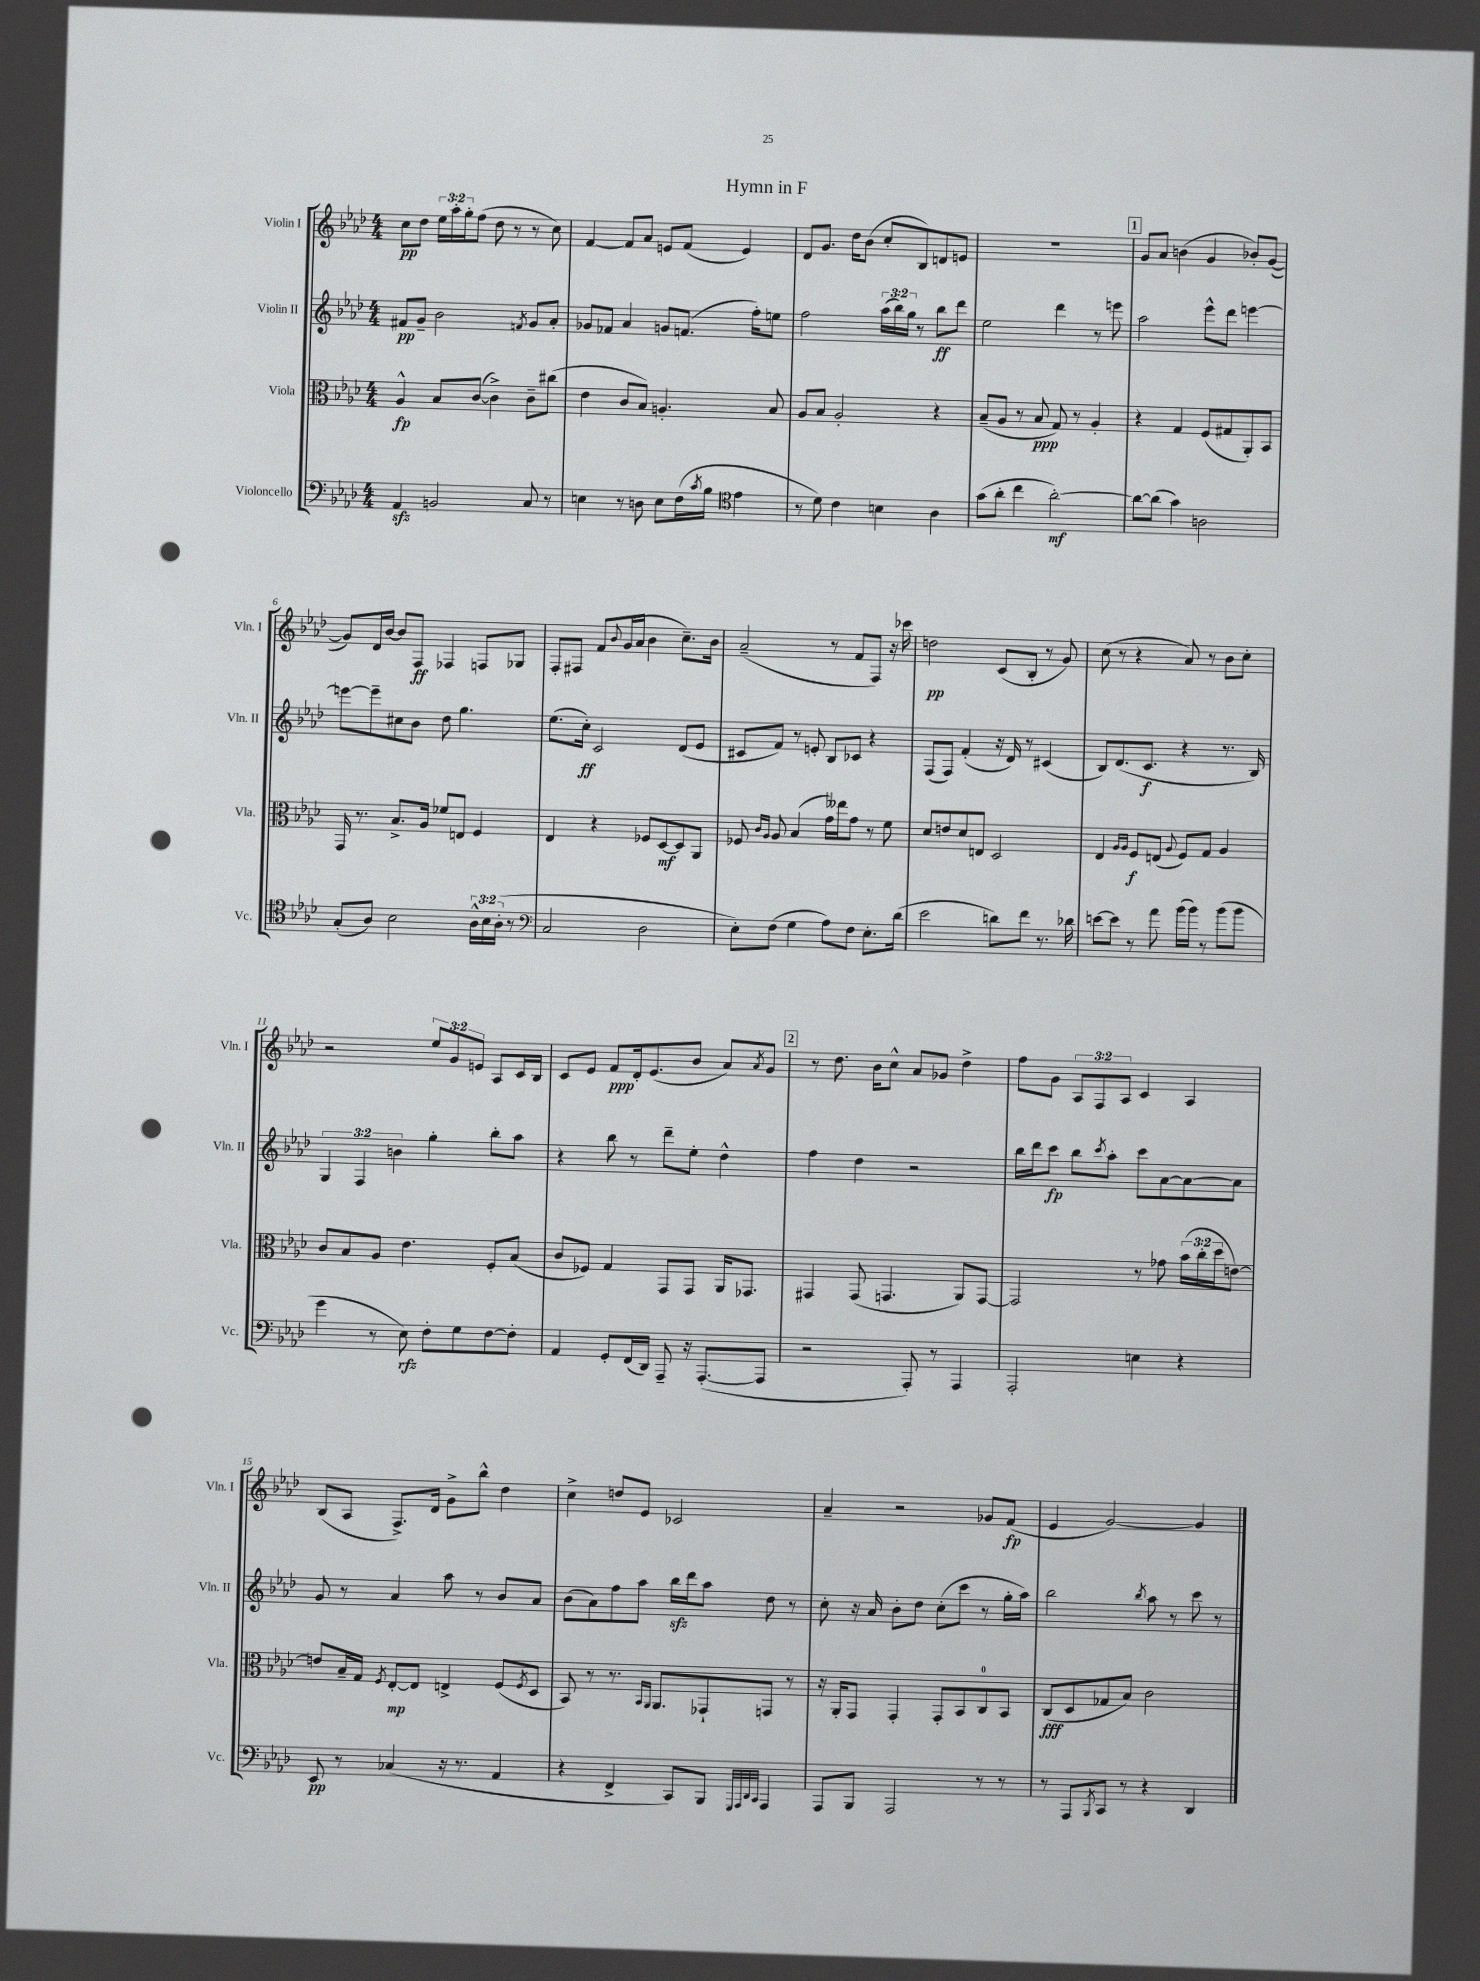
\header { title = "Hymn in F" }
<<
\new StaffGroup <<
\new Staff = "s0" \with { instrumentName = "Violin I" shortInstrumentName = "Vln. I" } {
    \clef treble \key aes \major \numericTimeSignature \time 4/4 \override Staff.TupletNumber.text = #tuplet-number::calc-fraction-text
    c''8\pp des''8 \tuplet 3/2 { ees''16 aes''16-. g''16-. } f''8( des''8 r8 r8 c''8) |
    f'4~ f'8 aes'8 e'8 f'8( e'4) |
    des'8 g'8. des''16 bes'8( c''8-. bes8) d'8 e'8 |
    R1 |
    \mark \markup { \box "1" } g'8 aes'8 b'4( g'4 bes'8-.) g'8~( |
    g'8) des'16 bes'16~ bes'8 f8\ff fes4 f8 ges8 |
    f8-. fis8 f'8 \appoggiatura { bes'8 } g'16( aes'16 bes'4 c''8.--) bes'16 |
    aes'2--( r8 f'8 f8) r16 ces'''16 |
    d''2\pp c'8( bes8-. r8 g'8) |
    c''8( r8 r4 aes'8) r8 bes'8 c''8-. |
    r2 \tuplet 3/2 { ees''8 g'8 e'8 } aes8 c'16 bes16 |
    c'8 ees'8 f'8\ppp des'16-. ees'8.( bes'8 aes'8) \acciaccatura { aes'8 } g'8 |
    \mark \markup { \box "2" } r8 des''8. bes'16 c''8-^ aes'8 ges'8 des''4-> |
    f''8 g'8 \tuplet 3/2 { aes8 f8 aes8 } c'4 aes4 |
    bes8( aes8 f8.->) des'16 g'8-> bes''8-^ des''4 |
    c''4-> d''8 ees'8 ces'2 |
    aes'4-- r2 ges'8 f'8\fp( |
    ees'4 g'2~) g'4 \bar "|." |
}
\new Staff = "s1" \with { instrumentName = "Violin II" shortInstrumentName = "Vln. II" } {
    \clef treble \key aes \major \numericTimeSignature \time 4/4 \override Staff.TupletNumber.text = #tuplet-number::calc-fraction-text
    fis'8\pp g'8-- bes'2 \acciaccatura { f'8 } g'8 aes'8-. |
    ges'8 fes'8 aes'4 g'8 f'8.( f''16-.) e''8 |
    f''2 \tuplet 3/2 { aes''16( bes''16) g''16 } r8 bes''8\ff des'''8 |
    ees''2 des'''4 r8 e'''8 |
    \mark \markup { \box "1" } aes''2 ees'''8-^ des'''8 e'''4~ |
    e'''8~ e'''8-- cis''8 bes'8 des''8 g''4. |
    ees''8.( c''16-.\ff) c'2 des'8( ees'8 |
    cis'8 f'8) r8 e'8-. bes8 ces'8 r4 |
    f8( f8) f'4-.( r16 des'16) r8 cis'4( |
    bes8) des'8.( c'8.\f r4 r8. bes16) |
    \tuplet 3/2 { g4 f4 b'4 } g''4-. bes''8-. aes''8 |
    r4 bes''8 r8 des'''8-- ees''8-. des''4-^ |
    \mark \markup { \box "2" } f''4 des''4 r2 |
    bes''16 des'''16 c'''8\fp bes''8 \acciaccatura { c'''8 } aes''8-. c'''8 aes'8~ aes'8~ aes'8 |
    g'8 r8 aes'4 aes''8 r8 bes'8 aes'8 |
    bes'8( aes'8) f''8 aes''8 bes''16\sfz des'''16 aes''8 des''8 r8 |
    c''8-. r16 aes'16 bes'8-. des''8 c''8-.( c'''8 r8 g''16-. aes''16) |
    bes''2 \acciaccatura { bes''8 } aes''8 r8 c'''8 r8 \bar "|." |
}
\new Staff = "s2" \with { instrumentName = "Viola" shortInstrumentName = "Vla." } {
    \clef alto \key aes \major \numericTimeSignature \time 4/4 \override Staff.TupletNumber.text = #tuplet-number::calc-fraction-text
    aes4-^\fp bes8 c'8~( c'4->) c'8-- cis''8( |
    ees'4 c'8 bes8) a4.-. bes8 |
    aes8 bes8 aes2-. r4 |
    bes8--( aes8 r8 bes8\ppp g8) r8 aes4-. |
    \mark \markup { \box "1" } r4 g4 f8( gis8 aes,8-.) bes,8 |
    g,16 r8. bes8.-> aes16 fes'8 e8 f4 |
    ees4 r4 fes8 des8~\mf des8 aes,8 |
    fes8 \grace { c'16 aes16 } aes8 bes4( g'16) eeses''16 g'8 r8 f'8 |
    des'8 e'8 des'8 e8 des2 |
    ees4 \grace { aes16 aes16 } f8\f e8( \appoggiatura { aes8 } f8) g8 aes4 |
    c'8 bes8 aes8 ees'4. f8-. bes8( |
    c'8 fes8) g4 g,8 g,8 aes,16 ges,8. |
    \mark \markup { \box "2" } gis,4 gis,8( g,4. aes,8) g,8~ |
    g,2 r8 ges'8 \tuplet 3/2 { bes'16( c''16-. des''16 } e'8~) |
    e'8 bes16-- g16 \acciaccatura { f8 } ees8~-.\mp ees8 e4-> f8( \acciaccatura { f8 } des8 |
    bes,8) r8 r8. \grace { bes,16 aes,16 } aes,8. ges,8-! g,8 r8 |
    r16 aes,16-. g,8 g,4-. g,8-. bes,8 c8-0 bes,8 |
    c8\fff( des8 ges8 bes8) c'2 \bar "|." |
}
\new Staff = "s3" \with { instrumentName = "Violoncello" shortInstrumentName = "Vc." } {
    \clef bass \key aes \major \numericTimeSignature \time 4/4 \override Staff.TupletNumber.text = #tuplet-number::calc-fraction-text
    aes,4\sfz b,2 c8 r8 |
    e4 r8 d8 e8 f16( \acciaccatura { c'8 } bes16 \clef tenor ees'4 |
    r8 des'8) c'4 b4 aes4 |
    g'8( aes'8-. c''4 aes'2~-.\mf) |
    \mark \markup { \box "1" } aes'8~ aes'8( g'4) a2 |
    g8-.( aes8) bes2 \tuplet 3/2 { aes16-^ bes16 aes16-.( } r8 |
    \clef bass c2 des2 |
    ees8-.) f8( g4 aes8) f8 ees8.-. des'16( |
    ees'2 d'8) f'8 r8. des'16 |
    e'8~ e'8 r8 aes'8 bes'16( bes'16) r8 bes'8( bes'8 |
    g'4 r8 ees8\rfz) f8-. g8 f8~ f8-. |
    aes,4 g,8-. f,16( des,16) aes,,8-- r16 aes,,8.~-.( aes,,8 |
    \mark \markup { \box "2" } r2 aes,,8-.) r8 aes,,4 |
    aes,,2-. e4 r4 |
    ees,8\pp r8 ces4( r16 r8. aes,4 |
    r4 f,4-> c,8) bes,,8 \grace { g,,32 aes,,32 des,32 c,32 } aes,,4 |
    aes,,8 bes,,8 aes,,2 r8 r8 |
    r8 aes,,8 \acciaccatura { bes,,8 } c,8 r8 r4 des,4 \bar "|." |
}
>>
>>
